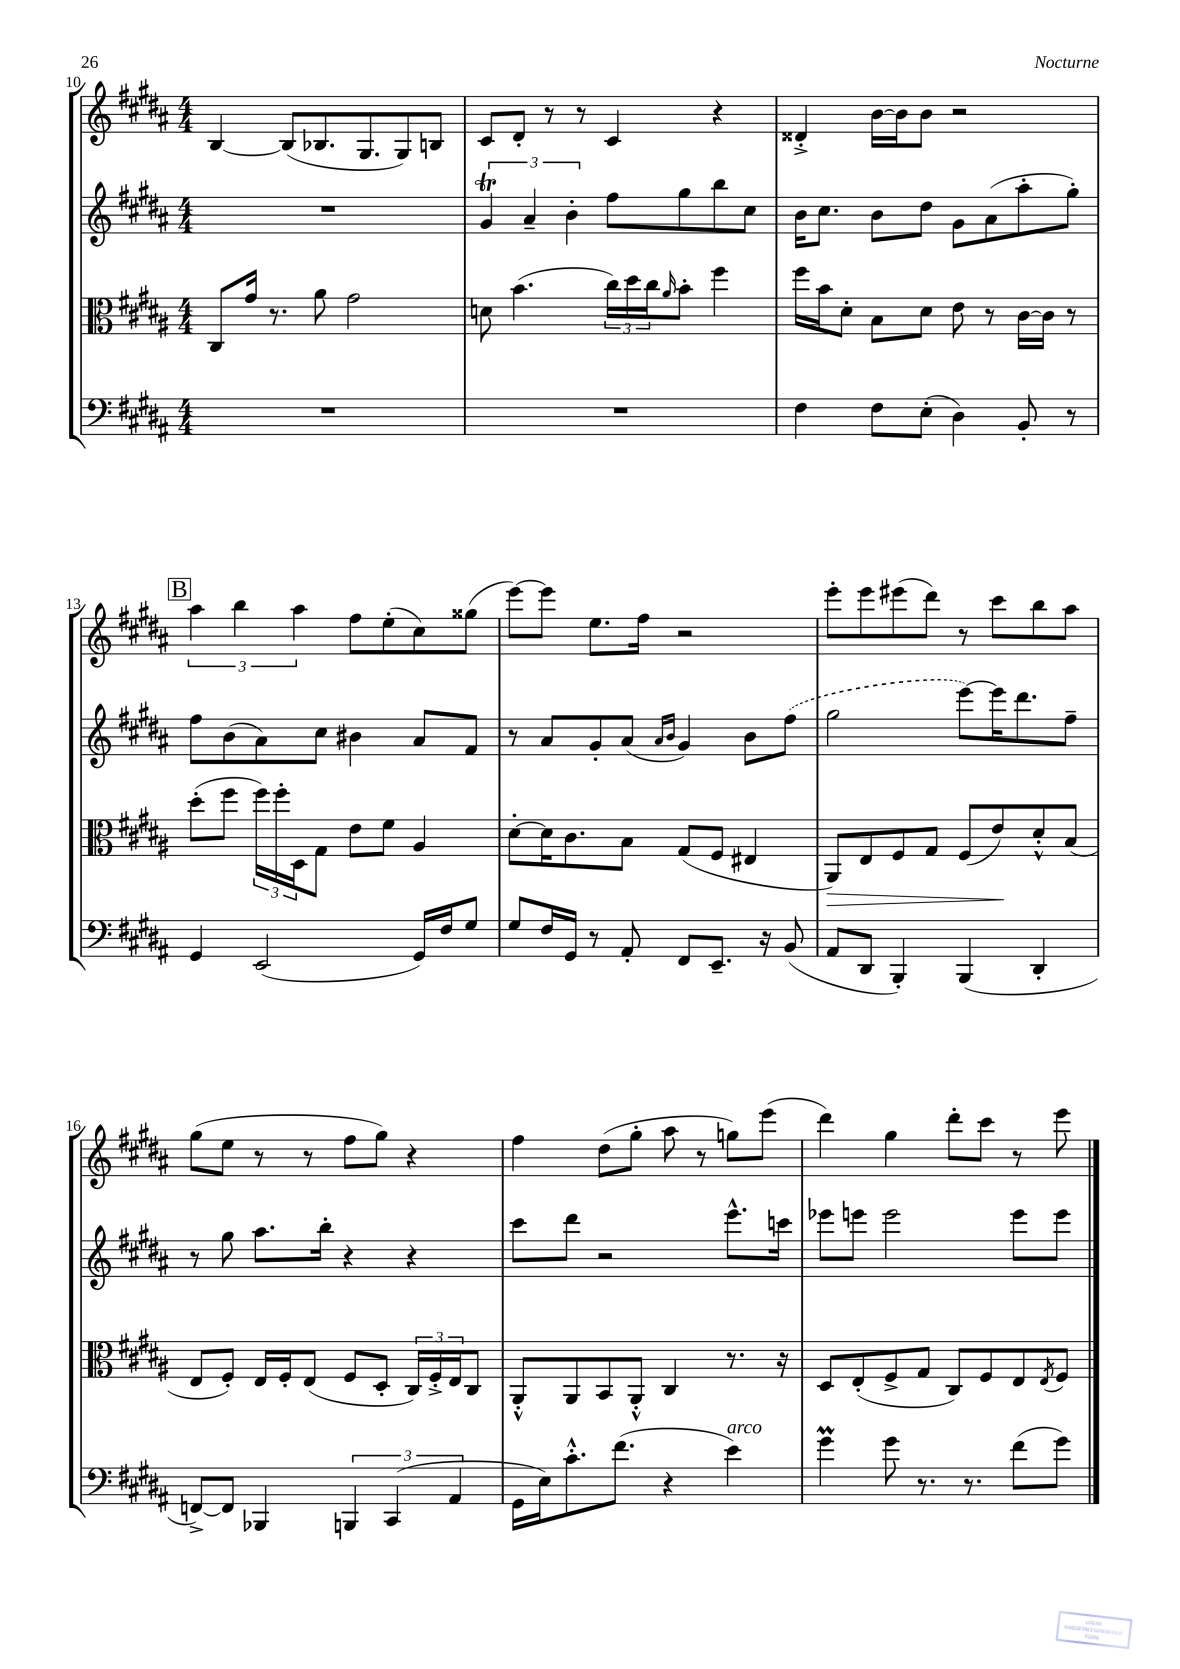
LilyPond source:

<<
\new StaffGroup <<
\new Staff = "s0" {
    \clef treble \key b \major \numericTimeSignature \time 4/4
    b4~ b8( bes8. gis8. gis8) b8 |
    cis'8 dis'8-. r8 r8 cis'4 r4 |
    disis'4-.-> b'16~ b'16 b'8 r2 |
    \mark \markup { \box "B" } \tuplet 3/2 { ais''4 b''4 ais''4 } fis''8 e''8-.( cis''8) gisis''8( |
    e'''8~) e'''8 e''8. fis''16 r2 |
    e'''8-. e'''8 eis'''8( dis'''8) r8 cis'''8 b''8 ais''8 |
    gis''8( e''8 r8 r8 fis''8 gis''8) r4 |
    fis''4 dis''8( gis''8-. ais''8 r8 g''8) e'''8( |
    dis'''4) gis''4 dis'''8-. cis'''8 r8 e'''8 \bar "|." |
}
\new Staff = "s1" {
    \clef treble \key b \major \numericTimeSignature \time 4/4
    R1 |
    \tuplet 3/2 { gis'4\trill ais'4-- b'4-. } fis''8 gis''8 b''8 cis''8 |
    b'16 cis''8. b'8 dis''8 gis'8 ais'8( ais''8-. gis''8-.) |
    \mark \markup { \box "B" } fis''8 b'8( ais'8) cis''8 bis'4 ais'8 fis'8 |
    r8 ais'8 gis'8-. ais'8( \grace { ais'16 b'16 } gis'4) b'8 \once \slurDashed fis''8( |
    gis''2 e'''8~) e'''16 dis'''8. fis''8-- |
    r8 gis''8 ais''8. b''16-. r4 r4 |
    cis'''8 dis'''8 r2 e'''8.-^ c'''16 |
    ees'''8 e'''8 e'''2 e'''8 e'''8 \bar "|." |
}
\new Staff = "s2" {
    \clef alto \key b \major \numericTimeSignature \time 4/4
    cis8 gis'16 r8. ais'8 gis'2 |
    d'8 b'4.( \tuplet 3/2 { cis''16) dis''16 cis''16 } \grace { ais'16 } b'8-. fis''4 |
    fis''16 b'16 dis'8-. b8 dis'8 e'8 r8 cis'16~ cis'16 r8 |
    \mark \markup { \box "B" } dis''8-.( fis''8 \tuplet 3/2 { fis''16) fis''16-. dis16 } gis8 e'8 fis'8 ais4 |
    dis'8~-. dis'16 cis'8. b8 gis8( fis8 eis4 |
    ais,8\>) e8 fis8 gis8 fis8( e'8\!) dis'8-.-^ b8( |
    e8 fis8-.) e16 fis16-. e8( fis8 dis8-. \tuplet 3/2 { cis16) fis16-.-> e16 } cis8 |
    ais,8-.-^ ais,8 b,8 ais,8-.-^ cis4 r8. r16 |
    dis8 e8-.( fis8-> gis8 cis8) fis8 e8 \acciaccatura { e8 } fis8 \bar "|." |
}
\new Staff = "s3" {
    \clef bass \key b \major \numericTimeSignature \time 4/4
    R1 |
    R1 |
    fis4 fis8 e8-.( dis4) b,8-. r8 |
    \mark \markup { \box "B" } gis,4 e,2( gis,16) fis16 gis8 |
    gis8 fis16 gis,16 r8 ais,8-. fis,8 e,8.-- r16 b,8( |
    ais,8 dis,8 b,,4-.) b,,4( dis,4-. |
    f,8~->) f,8 bes,,4 \tuplet 3/2 { b,,4 cis,4( ais,4 } |
    gis,16 e16) cis'8.-.-^ fis'8.( r4 e'4^\markup { \italic "arco" }) |
    gis'4\prall gis'8 r8. r8. fis'8( gis'8) \bar "|." |
}
>>
>>
\layout { \context { \Score currentBarNumber = #10 } }
